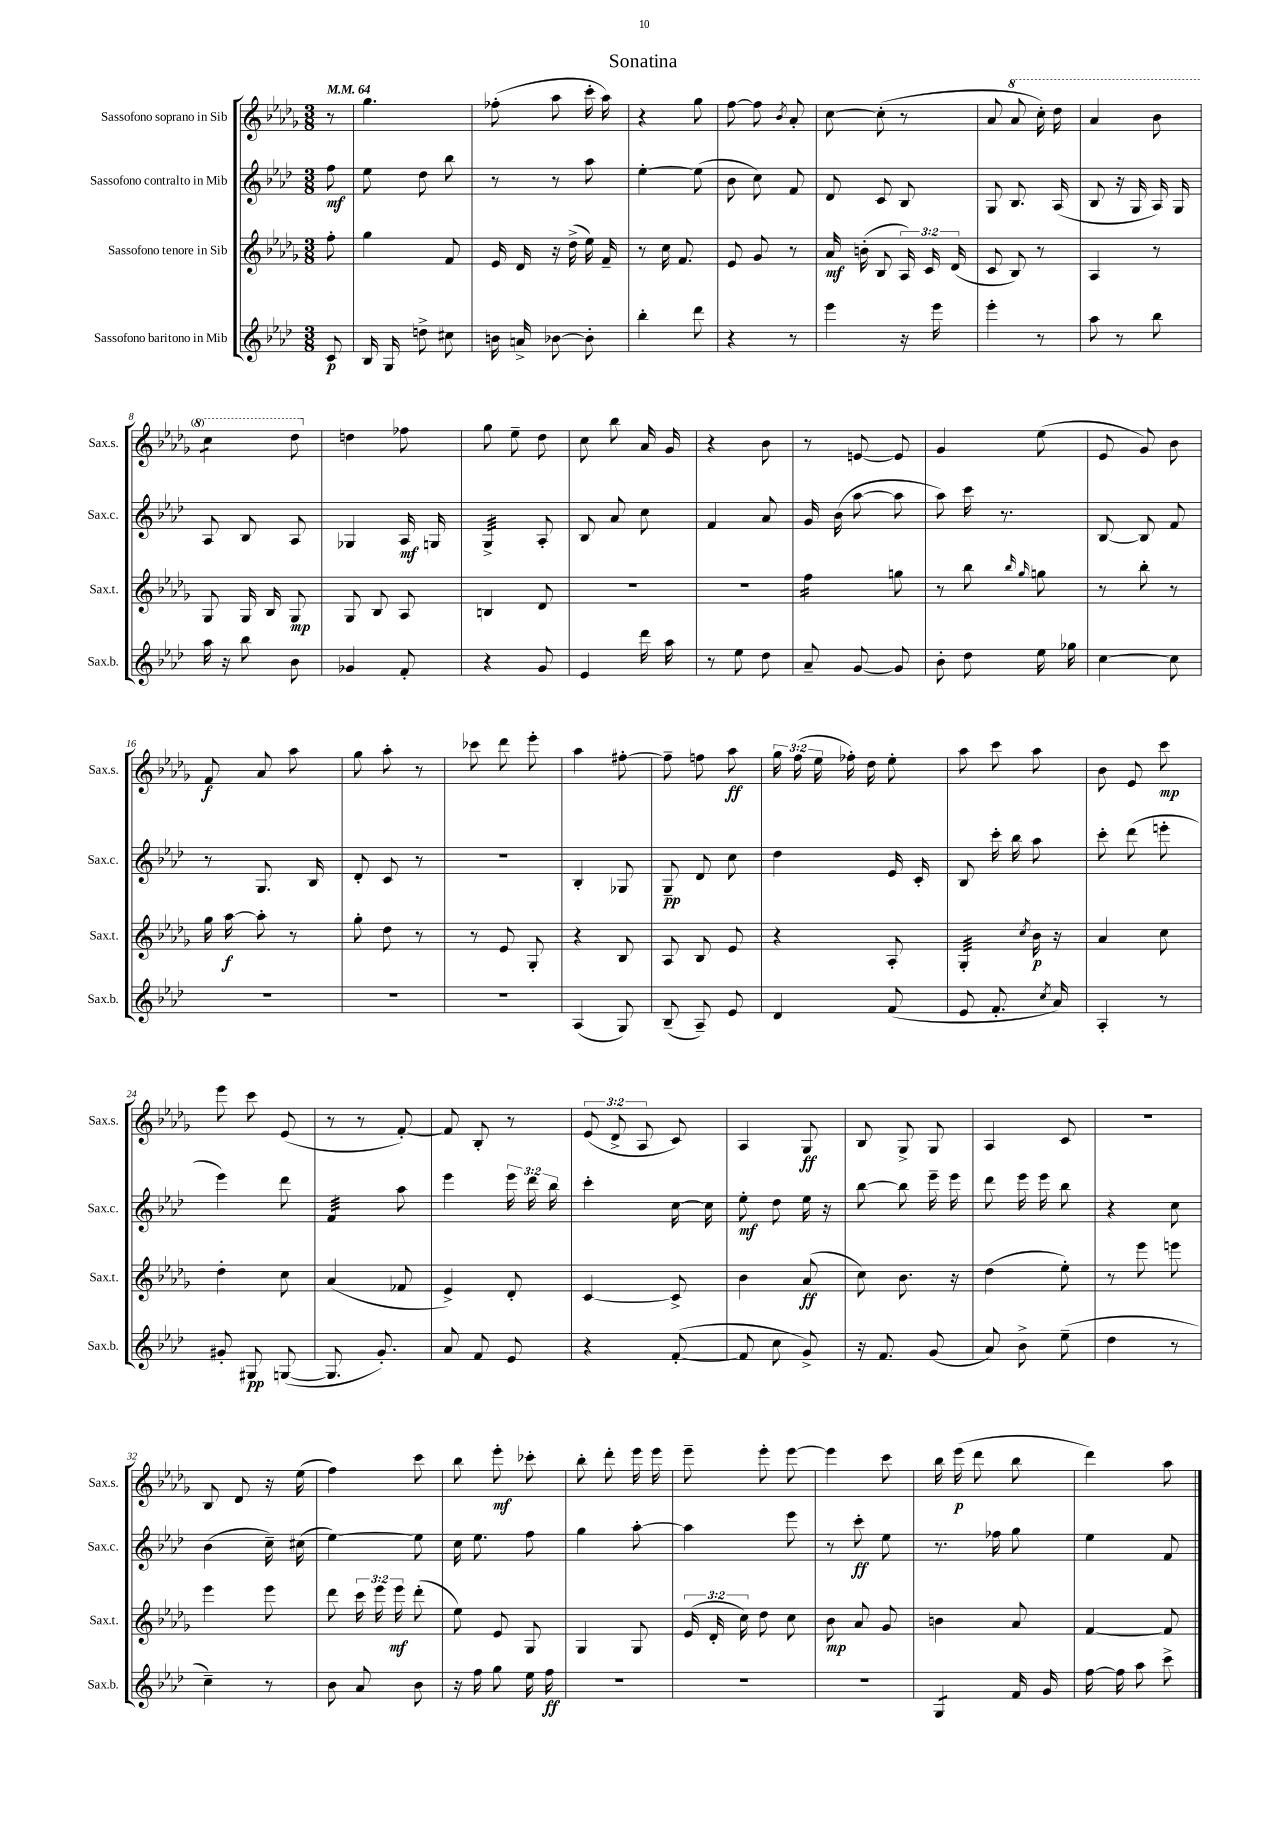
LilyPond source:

\header { title = "Sonatina" }
<<
\new StaffGroup <<
\new Staff = "s0" \with { instrumentName = "Sassofono soprano in Sib" shortInstrumentName = "Sax.s." } {
    \clef treble \key des \major \numericTimeSignature \time 3/8 \override Staff.TupletNumber.text = #tuplet-number::calc-fraction-text \partial 8 \tempo 4 = 64
    \autoBeamOff r8 |
    ges''4. |
    fes''8-.( aes''8 c'''16-. aes''16) |
    r4 ges''8 |
    f''8~ f''8 \acciaccatura { bes'8 } aes'8-. |
    c''8~ c''8-.( r8 |
    aes'8 \ottava #1 aes''8 c'''16-.) des'''16 |
    aes''4 bes''8 |
    c'''4:8 des'''8 \ottava #0 |
    d''4 fes''8 |
    ges''8 ees''8-- des''8 |
    c''8 bes''8 aes'16 ges'16 |
    r4 bes'8 |
    r8 e'8~ e'8 |
    ges'4 ees''8( |
    ees'8 ges'8) bes'8 |
    f'8\f aes'8 aes''8 |
    ges''8 aes''8-. r8 |
    ces'''8 des'''8 ees'''8-. |
    aes''4 fis''8~-. |
    fis''8-- f''8 aes''8\ff |
    \tuplet 3/2 { ges''16 f''16( ees''16 } fes''16-.) des''16 ees''8-. |
    aes''8 c'''8 aes''8 |
    bes'8 ees'8 c'''8\mp |
    ees'''8 c'''8 ees'8( |
    r8 r8 f'8~-.) |
    f'8 bes8-. r8 |
    \tuplet 3/2 { ees'8( des'8-> aes8 } c'8) |
    aes4 ges8\ff |
    bes8 ges8-> ges8 |
    aes4 c'8 |
    R4. |
    bes8 des'8 r16 ees''16( |
    f''4) c'''8 |
    bes''8 ees'''8-.\mf ces'''8-. |
    bes''8-. des'''8-. ees'''16 ees'''16 |
    ees'''8-- ees'''8-. ees'''8~ |
    ees'''4 c'''8 |
    bes''16 ees'''16\p( des'''8 bes''8 |
    des'''4) aes''8 \bar "|." |
}
\new Staff = "s1" \with { instrumentName = "Sassofono contralto in Mib" shortInstrumentName = "Sax.c." } {
    \clef treble \key aes \major \numericTimeSignature \time 3/8 \override Staff.TupletNumber.text = #tuplet-number::calc-fraction-text \partial 8
    \autoBeamOff f''8\mf |
    ees''8 des''8 bes''8 |
    r8 r8 aes''8 |
    ees''4~-. ees''8( |
    bes'8 c''8) f'8 |
    des'8 c'8 bes8 |
    g8 bes8. aes16( |
    bes8 r16 g16 aes16) g16 |
    aes8 bes8 aes8 |
    ges4 aes16\mf g16 |
    g4:32-> aes8-. |
    bes8 aes'8 c''8 |
    f'4 aes'8 |
    g'16 bes'16( aes''8~ aes''8 |
    aes''8) c'''16 r8. |
    bes8~ bes8 f'8 |
    r8 g8. bes16 |
    des'8-. c'8 r8 |
    R4. |
    bes4-. ges8 |
    g8--\pp des'8 c''8 |
    des''4 ees'16 c'16-. |
    bes8 c'''16-. bes''16 aes''8 |
    c'''8-. des'''8( e'''8-. |
    ees'''4) des'''8 |
    f'4:32 aes''8 |
    ees'''4 \tuplet 3/2 { ees'''16 des'''16 bes''16 } |
    c'''4-. c''16~ c''16 |
    ees''8-.\mf des''8 ees''16 r16 |
    bes''8~ bes''8 ees'''16-- ees'''16 |
    des'''8 ees'''16 ees'''16 bes''8 |
    r4 c''8 |
    bes'4( c''16--) cis''16( |
    ees''4~) ees''8 |
    c''16 ees''8. f''8 |
    g''4 aes''8~-. |
    aes''4 ees'''8 |
    r8 c'''8-.\ff ees''8 |
    r8. fes''16 g''8 |
    ees''4 f'8 \bar "|." |
}
\new Staff = "s2" \with { instrumentName = "Sassofono tenore in Sib" shortInstrumentName = "Sax.t." } {
    \clef treble \key des \major \numericTimeSignature \time 3/8 \override Staff.TupletNumber.text = #tuplet-number::calc-fraction-text \partial 8
    \autoBeamOff f''8-. |
    ges''4 f'8 |
    ees'16 des'16 r16 des''16->( ees''16) f'16-- |
    r8 c''16 f'8. |
    ees'8 ges'8 r8 |
    aes'16\mf b'16-.( bes8 \tuplet 3/2 { aes16) c'16 des'16( } |
    c'8 bes8) r8 |
    aes4 r8 |
    ges8 ges16 bes16 ges8\mp |
    ges8 bes8 aes8 |
    b4 des'8 |
    R4. |
    R4. |
    f''4:16 g''8 |
    r8 bes''8 \grace { bes''16 ges''16 } g''8 |
    r8 bes''8-. r8 |
    ges''16 aes''16~\f aes''8-. r8 |
    ges''8-. des''8 r8 |
    r8 ees'8 ges8-. |
    r4 bes8 |
    aes8 bes8 ees'8 |
    r4 aes8-. |
    ges4:32-. \acciaccatura { c''8 } bes'16\p r16 |
    aes'4 c''8 |
    des''4-. c''8 |
    aes'4( fes'8 |
    ees'4->) des'8-. |
    c'4~ c'8-> |
    bes'4 aes'8\ff( |
    c''8) bes'8. r16 |
    des''4( ees''8-.) |
    r8 ees'''8 e'''8 |
    ees'''4 ees'''8 |
    des'''8 \tuplet 3/2 { c'''16 ees'''16 ees'''16\mf } des'''8-.( |
    ees''8) ees'8 ges8 |
    ges4 ges8 |
    \tuplet 3/2 { ees'16( des'16-. c''16) } des''8 c''8 |
    bes'8\mp aes'8 ges'8 |
    b'4 aes'8 |
    f'4~ f'8 \bar "|." |
}
\new Staff = "s3" \with { instrumentName = "Sassofono baritono in Mib" shortInstrumentName = "Sax.b." } {
    \clef treble \key aes \major \numericTimeSignature \time 3/8 \partial 8
    \autoBeamOff c'8\p |
    bes16 g16 d''8-> cis''8 |
    b'16 a'16-> bes'8~ bes'8-. |
    bes''4-. des'''8 |
    r4 r8 |
    ees'''4 r16 ees'''16 |
    ees'''4-. r8 |
    aes''8 r8 bes''8 |
    aes''16 r16 bes''8 bes'8 |
    ges'4 f'8-. |
    r4 g'8 |
    ees'4 des'''16 aes''16 |
    r8 ees''8 des''8 |
    aes'8-- g'8~ g'8 |
    bes'8-. des''8 ees''16 ges''16 |
    c''4~ c''8 |
    R4. |
    R4. |
    R4. |
    aes4( g8) |
    bes8--( aes8--) ees'8 |
    des'4 f'8( |
    ees'8 f'8.-. \acciaccatura { c''8 } aes'16) |
    aes4-. r8 |
    gis'8-. gis8\pp g8~( |
    g8. g'8.-.) |
    aes'8 f'8 ees'8 |
    r4 f'8~-.( |
    f'8 c''8 g'8->) |
    r16 f'8. g'8( |
    aes'8) bes'8-> ees''8--( |
    des''4 r8 |
    c''4--) r8 |
    bes'8 aes'8 bes'8 |
    r16 f''16 g''8 ees''16 f''16\ff |
    R4. |
    R4. |
    R4. |
    g4:8 f'16 g'16 |
    f''16~ f''16 aes''8 c'''8-> \bar "|." |
}
>>
>>
